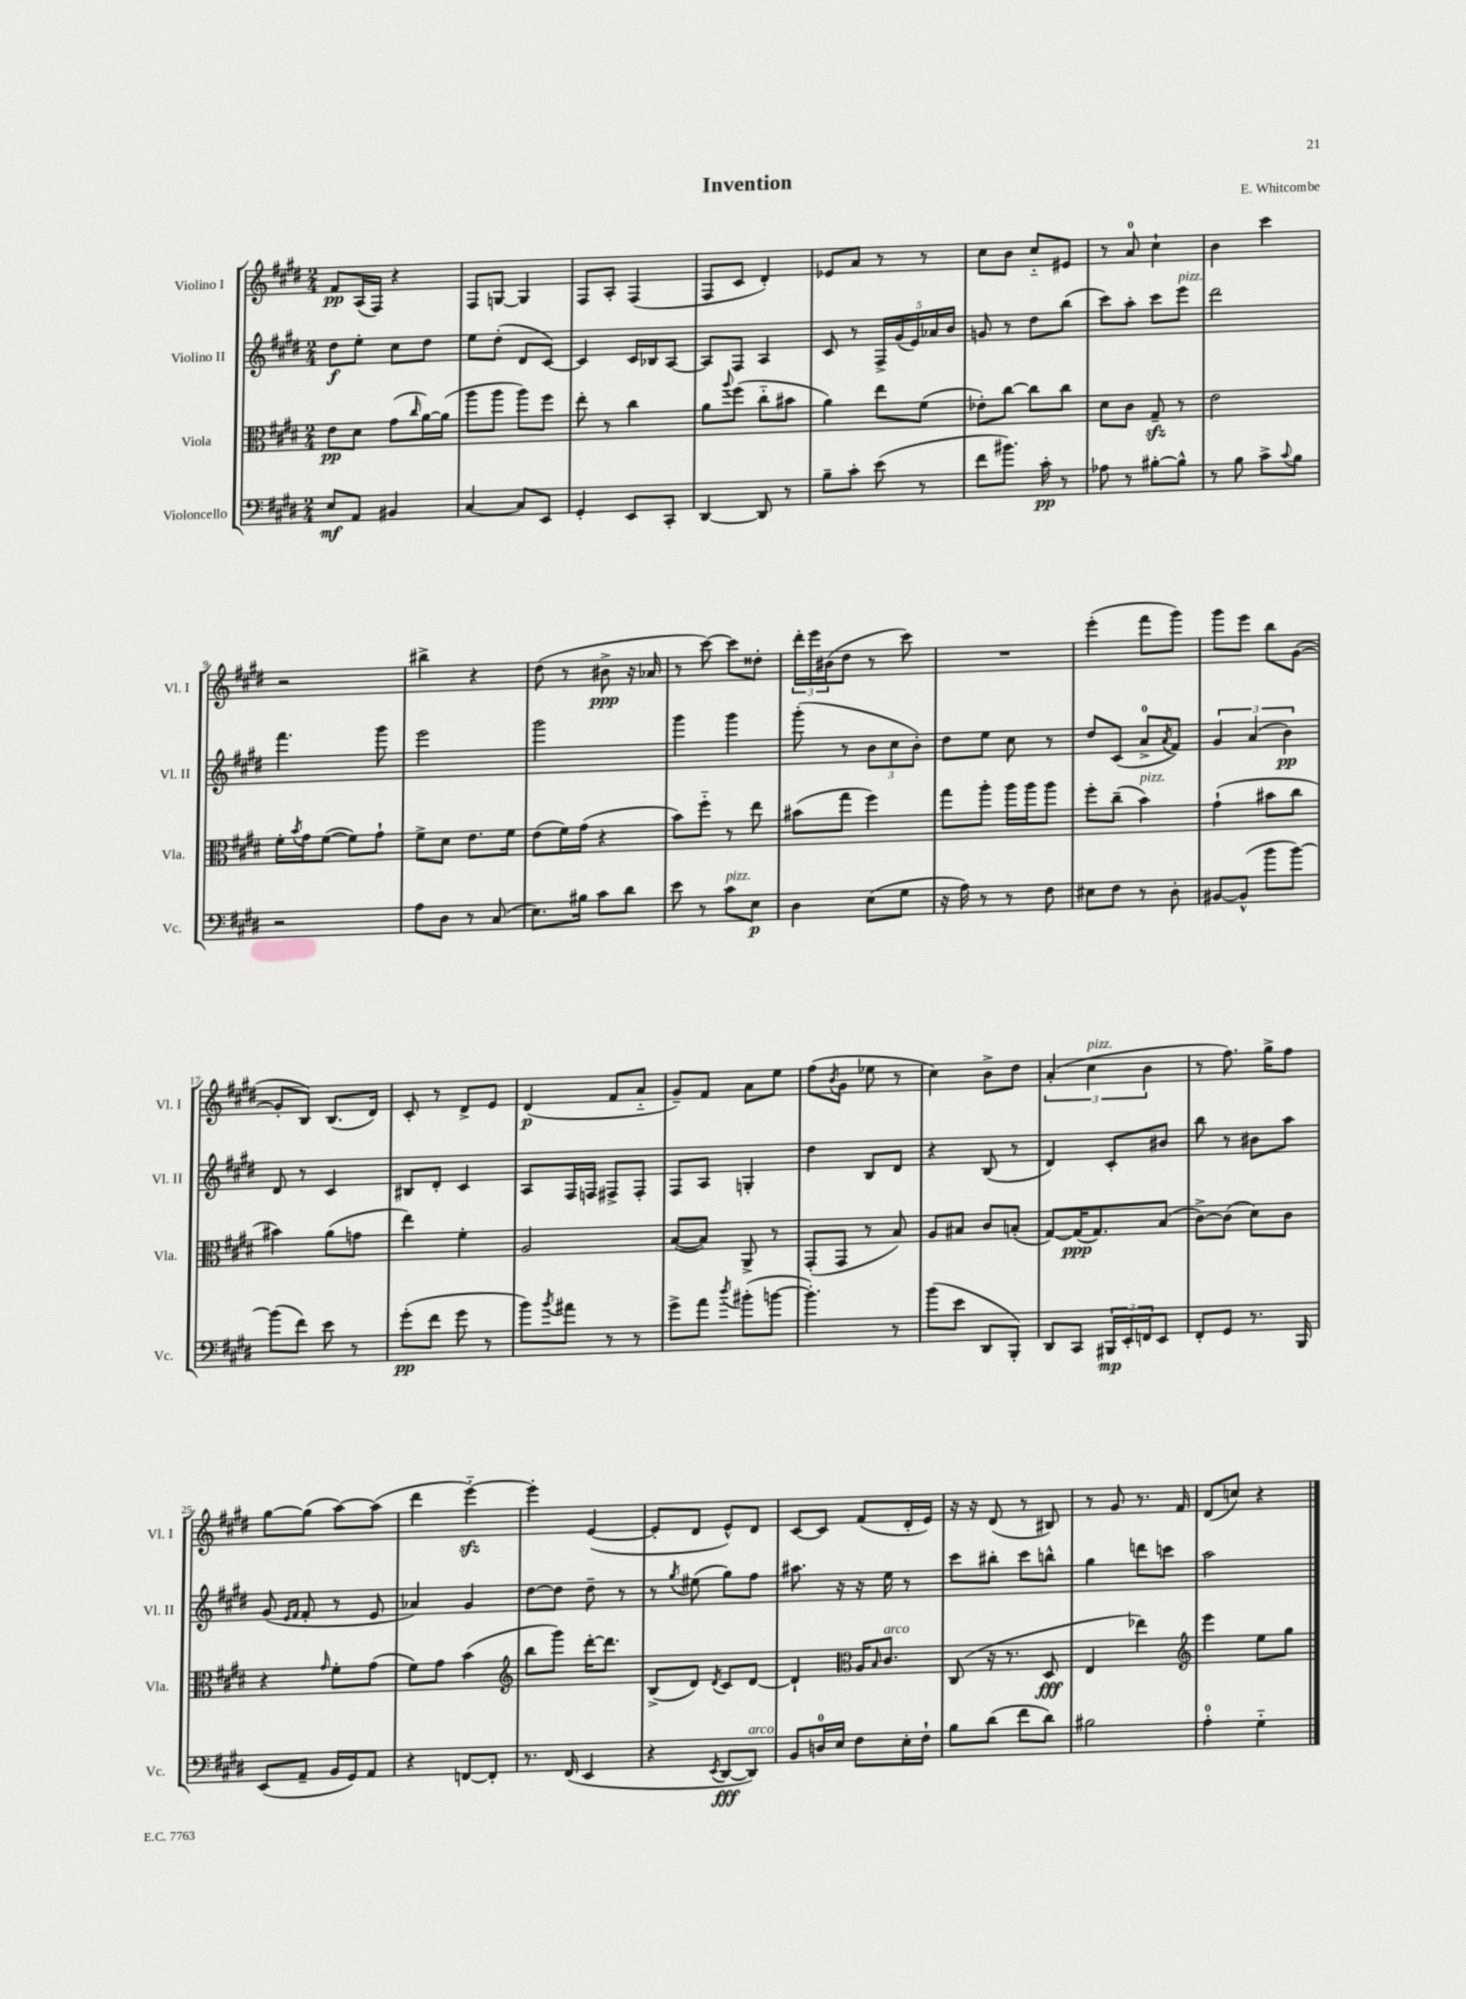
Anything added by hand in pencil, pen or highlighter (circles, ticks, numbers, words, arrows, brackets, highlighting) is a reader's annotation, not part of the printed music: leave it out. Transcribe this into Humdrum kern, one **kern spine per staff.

**kern	**kern	**kern	**kern
*staff4	*staff3	*staff2	*staff1
*clefF4	*clefC3	*clefG2	*clefG2
*k[f#c#g#d#]	*k[f#c#g#d#]	*k[f#c#g#d#]	*k[f#c#g#d#]
*M2/4	*M2/4	*M2/4	*M2/4
8E/L	8e\L	8dd#\L	8f#/L
8AA/J	8d#\J	8ee'\J	(16A/L
.	.	.	16F#/JJ)
4BB#/	(8g#\L	8cc#\L	4r
.	16qqcc#/	.	.
.	[16a\L)	8dd#\J	.
.	(16a\]JJ	.	.
=	=	=	=
[4C#/	8aa\L	8ee\L	8F#/L
.	8aa\J	(8dd#'\J	[8G/J
8C#/]L	8aa\L)	8d#/L	4G/]
8EE/J	8ff#\J	[8c#/J)	.
=	=	=	=
4GG#'/	8ee'\	4c#/]	8F#/L
.	8r	.	8A'/J
8EE/L	4cc#\	16c#/LL	(4F#/
.	.	16B-/J	.
8CC#'/J	.	[8A/J	.
=	=	=	=
[4DD#/	8a\L	8A/]L	8F#/L
.	8qqaa/	.	.
.	(8ff#\J	8F#/J	8c#/J
8DD#/]	8cc#'~\L	4A/	4d#'/)
8r	8b#\J	.	.
=	=	=	=
8B~\L	4a\)	8c#/	8e-/L
8c#'\J	.	8r	8a/J
(8e\	8ee\L	20F#^/LL	8r
.	.	(20g#/	.
.	.	20e/)	.
8r	(8f#\J	.	8r
.	.	20a-/	.
.	.	20b/JJ	.
=	=	=	=
8f#\L	8e-'\L)	8g/	8cc#\L
8.b#\J)	[8cc#\J	8r	8b\J
.	8cc#\]L	8dd#\L	8cc#'~/L
16c#'\	.	.	.
8r	8cc#\J	(8bb\J	8e#/J
=	=	=	=
8A-\	8d#\L	8ccc#\L)	8r
8r	8c#\J	8aa'\J	8a/
[8B#'\L	8G#~/	8ccc#\L	4cc#`\
8B#^^\]J	8r	8eee\J	.
=	=	=	=
8r	2e\	2ddd#\	4b\
8B\	.	.	.
8c#^\L	.	.	4ccc#\
8qqc#/	.	.	.
8B\J	.	.	.
=	=	=	=
2r	16f#'\LL	4.fff#\	2r
.	8qb/	.	.
.	16g#\J	.	.
.	([8f#\J	.	.
.	8f#\]L)	.	.
.	8g#`\J	8ggg#\	.
=	=	=	=
8A\L	8f#^\L	2eee\	4bb#^\
8D#\J	8d#\J	.	.
8r	8.e\L	.	4r
(8C#/	.	.	.
.	16f#\Jk	.	.
=	=	=	=
8.E\L)	(8e\L	2ggg#\	(8dd#\
.	16f#\L)	.	8r
16B#\Jk	(16g#\JJ	.	.
8c#\L	4r	.	8b#^\
8d#\J	.	.	16r
.	.	.	16a-/
=	=	=	=
8e\	8b\L)	4ggg#\	8r
8r	8ff#'~\J	.	[8ccc#\)
8c#\L	8r	4ggg#\	8ccc#\]L
8E\J	8ee\	.	8dd##'\J
=	=	=	=
4D#\	(8b#\L	(8ggg#'\	24ddd#'\LL
.	.	.	24eee\
.	.	.	(24b#\J
.	8gg#\J	8r	8dd#\J
(8E\L	4ff#\)	12b\L	8r
.	.	12cc#\	.
8G#\J	.	.	8ccc#\)
.	.	12b'\J)	.
=	=	=	=
16r	8gg#\L	8dd#\L	2r
16A\)	.	.	.
8r	8aa'\J	8ee\J	.
8r	16aa\LL	8cc#\	.
.	16aa\J	.	.
8F#\	8aa\J	8r	.
=	=	=	=
8E#\L	8ff#'\L	8dd#/L	(4eee'\
8F#\J	(8cc#~\J	(8c#/J	.
8r	4b\)	8a^/L	8fff#\L
.	.	8qa/	.
8D#'\	.	8f#/J)	8ggg#\J)
=	=	=	=
[8BB#/L	(4g#`\	6g#/	8ggg#\L
(8BB#^^/]J	.	.	8eee\J
.	.	(6a/	.
8b\L	8b#\L	.	8bb\L
.	.	6b\)	.
[8b\J)	8cc#\J	.	([8g#\J
=	=	=	=
(8b\]L	4b#\)	8d#/	8g#'/]L
8f#\J)	.	8r	8B/J)
8e\	(8a\L	4c#/	(8.B/L
8r	8g\J	.	.
.	.	.	16d#/Jk)
=	=	=	=
(8g#'\L	4ee\)	8B#/L	8c#'/
8f#\J	.	8d#'/J	8r
8g#\	4f#'\	4c#/	8d#^/L
8r	.	.	8e/J
=	=	=	=
8b\L)	2A/	8A/L	(4d#/
8qb/	.	.	.
8a#\J	.	16F#/L	.
.	.	16F/JJ	.
8r	.	8F#^/L	8f#/L
8r	.	8F#'/J	8a'~/J
=	=	=	=
8g#^\L	([8B/L	8F#/L	8g#~/L)
8a\J	8B/]J)	8A/J	8f#/J
8qdd#/	.	.	.
(8b#'\L	8AA^/	4G'/	8a\L
[8b\J	8r	.	8ee\J
=	=	=	=
4.b'\])	(8GG#'/L	4dd#\	(8ff#\L
.	.	.	8qb/
.	8GG#/J	.	8g#\J
.	8r	8B/L	8ee-\
8r	8B/)	8d#/J	8r
=	=	=	=
(8b\L	8A/L	4r	4cc#\)
8e\J	8B#/J	.	.
8DD#/L	8c#/L	(8B/	8b^\L
8BBB'/J)	(8B'/J	8r	8dd#\J
=	=	=	=
8DD#/L	[8G#/L)	4d#/)	(6a'/
8CC#/J	(16G#/]K	.	.
.	.	.	6cc#\
.	8.G#/)	.	.
24BBB#/LL	.	8c#'/L	.
24EE'/	.	.	.
24FF/J	.	.	6b\
8EE/J	(8B/J	8b#/J	.
=	=	=	=
8FF#'/L	[8c#^\L)	8bb\	8r
8GG#/J	(8c#\]J	8r	8.ff#\)
8.r	8d#\L)	8b#\L	.
.	.	.	16gg#^\LK
.	8c#\J	8aa\J	8ff#\J
16BBB/	.	.	.
=	=	=	=
(8EE/L	4r	(8g#/	[8gg#\L
.	.	16qqe/LL	.
.	.	16qqf#/JJ	.
8AA~/J	.	8f#'/	(8gg#\]J
.	16qqg#/	.	.
16BB/LL	8f#'\L	8r	[8aa\L)
16GG#/J)	.	.	.
8AA/J	(8g#\J	8e/	(8aa\]J
=	=	=	=
4r	8f#\L)	4a-/)	4ddd#\
.	8g#\J	.	.
[8FF/L	(4b\	4g#/	[4eee'~\)
8FF'/]J	.	.	.
=	=	=	=
*	*clefG2	*	*
8.r	8bb\L	[8dd#\L	4eee'\]
.	8ggg#\J)	8dd#\]J	.
(16FF#/	.	.	.
4EE/	[16ddd#'\LK	8dd#~\	([4e/
.	8.ddd#\]J	.	.
.	.	8r	.
=	=	=	=
4r	(8B^/L	8r	8e'/]L
.	.	8qgg#/	.
.	8d#/J)	(8ee#\	8d#/J
8qEE/	8qd#/	.	.
[8DD#/L	8c#/L	8gg#\L)	8e^^/L)
8DD#/]J)	[8d#/J	8ff#\J	8d#/J
=	=	=	=
8BB/L	4d#`/]	8.aa#\	[8c#/L
16D/L	.	.	8c#/]J
16E/JJ	.	16r	.
*	*clefC3	*	*
8F#\L	16A/LK	16r	(8f#/L
.	16qqB/	.	.
.	8.c#/J	16ee\	.
16E'\L	.	8r	16d#'/L
16F#`\JJ	.	.	16e/JJ)
=	=	=	=
8B\L	(8C#/	8ccc#\L	16r
.	.	.	16r
(8d#\J	16r	8bb#'\J	(8d#/
.	8.r	.	.
8f#\L	.	8ccc#\L	8r
8d#\J)	8D#/	8bb^^\J	8B#/)
=	=	=	=
2B#\	4E/	4gg#\	8r
.	.	.	8g#/
.	4ee-\)	8ddd\L	8.r
.	.	8ccc\J	.
.	.	.	16f#/
=	=	=	=
*	*clefG2	*	*
4A'\	4eee\	2aa\	(8d#/L
.	.	.	8cc/J)
4G#'~\	8ee\L	.	4r
.	8gg#\J	.	.
==	==	==	==
*-	*-	*-	*-
